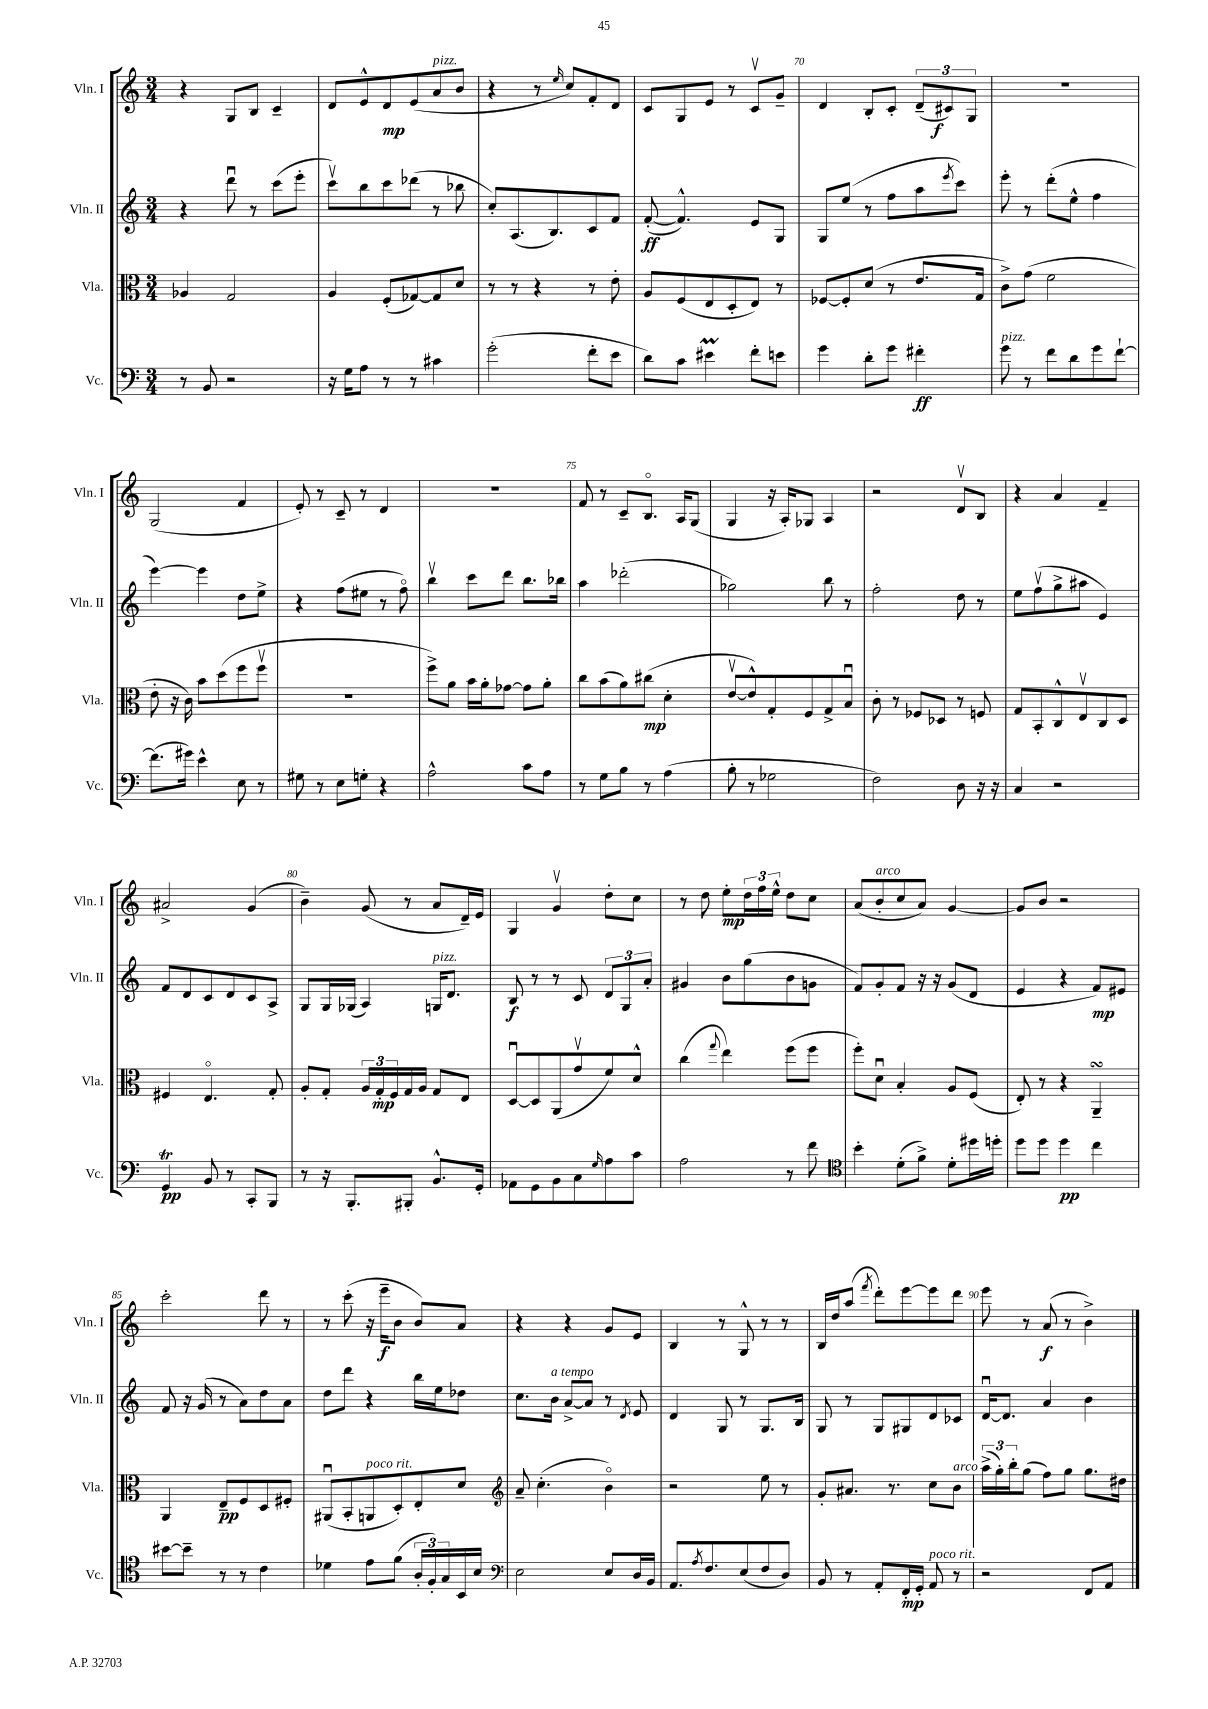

**kern	**kern	**kern	**kern
*staff4	*staff3	*staff2	*staff1
*clefF4	*clefC3	*clefG2	*clefG2
*k[]	*k[]	*k[]	*k[]
*M3/4	*M3/4	*M3/4	*M3/4
8r	4A-/	4r	4r
8BB/	.	.	.
2r	2G/	8dddu\	8G/L
.	.	8r	8B/J
.	.	(8ccc\L	4c~/
.	.	8eee'\J	.
=	=	=	=
16r	4A/	8cccv\L)	8d/L
16G\LK	.	.	.
8A\J	.	8bb\	8e^^/
8r	(8F'/L	8ccc\	8d/
8r	[8G-/)	(8ddd-\J	(8e/
4c#\	8G-/]	8r	8a/
.	8d/J	8bb-\	8b/J
=	=	=	=
(2g'\	8r	8cc'/L)	4r
.	8r	(8.A/	.
.	4r	.	8r
.	.	8.B/)	.
.	.	.	16qqee/
.	.	.	8cc/L)
8f'\L	8r	8c/	8f'/
8e\J	8e'\	8f/J	8d/J
=	=	=	=
8d\L)	8A/L	([8f'/	8c/L
8c\J	(8F/	4.f^^/])	8G/
4e#\	8E/	.	8e/J
.	8D'/	.	8r
8f'\L	8E/J)	8e/L	8cv/L
8e\J	8r	8G/J	8g~/J
=	=	=	=
4g\	[8F-/L	8G/L	4d/
.	8F-'/]	(8ee/J	.
8d'\L	(8d/J	8r	8B'/L
8g\J	8r	8ff\L	8c'/J
4f#'\	8.e/L	8aa\	(12d~/L
.	.	.	12c#/)
.	.	8qeee/	.
.	.	8ccc\J)	.
.	.	.	12G/J
.	16G/Jk	.	.
=	=	=	=
8g\	8c^\L)	8eee'\	2.r
8r	(8g\J	8r	.
8f\L	2f\	(8ddd'\L	.
8d\	.	8ee^^\J	.
8g\	.	4ff\	.
[8f`\J	.	.	.
=	=	=	=
(8.f\]L	8e'\	[4eee\)	(2G/
.	16r	.	.
16g#\Jk)	16c\)	.	.
4e^^\	8b\L	4eee\]	.
.	(8dd\	.	.
8E\	8ff\	8dd\L	4f/
8r	8ffv\J	8ee^\J	.
=	=	=	=
8G#\	2.r	4r	8e'/)
8r	.	.	8r
8E\L	.	(8ff\L	8c~/
8G'\J	.	8ee#\J	8r
4r	.	8r	4d/
.	.	8ffo\)	.
=	=	=	=
2A^^\	8ff^\L)	4bbv\	2.r
.	8a\J	.	.
.	16b\LL	8ccc\L	.
.	16a'\J	.	.
.	[8g-\J	8ddd\J	.
8c\L	8g-\]L	8.bb\L	.
8A\J	8a'\J	.	.
.	.	16bb-\Jk	.
=	=	=	=
8r	8cc\L	4aa\	8f/
8G\L	(8b\	.	8r
8B\J	8a\)	(2ddd-'\	8c~/L
8r	(8cc#\J	.	8.Bo/J
(4A\	4d'\	.	.
.	.	.	16A/LK
.	.	.	(8G/J
=	=	=	=
8B'\	[8ev/L	2gg-\)	4G/
8r	8e^^/])	.	.
2G-\	8G'/	.	16r
.	.	.	16A'/LK)
.	8F/	.	8G-/J
.	8G^/	8bb\	4A/
.	8Bu/J	8r	.
=	=	=	=
2F\)	8c'\	2ff'\	2r
.	8r	.	.
.	8F-/L	.	.
.	8D-/J	.	.
8D\	8r	8dd\	8dv/L
16r	8F/	8r	8B/J
16r	.	.	.
=	=	=	=
4C/	8G/L	8ee\L	4r
.	8BB'/	(8ffv\	.
2r	8C^^/	8gg^\	4a/
.	8Ev/	8aa#\J	.
.	8C/	4e/)	4f~/
.	8D/J	.	.
=	=	=	=
4GG/	4F#/	8f/L	2a#^/
.	.	8d/	.
8BB/	4.Eo/	8c/	.
8r	.	8d/	.
8CC'/L	.	8c/	(4g/
8BBB/J	8G'/	8A^/J	.
=	=	=	=
8r	8A'/L	8G/L	4b~\)
16r	8G'/J	16G/L	.
8.BBB'/L	.	(16G-/JJ	.
.	24A/LL	4A/)	(8g/
.	24G'/	.	.
.	24F/	.	.
8BBB#'/J	16G/	.	8r
.	16A/JJ	.	.
8.BB^^/L	8G/L	16G/LK	8a/L
.	.	8.d/J	.
.	8E/J	.	16d~/L)
16GG'/Jk	.	.	16e/JJ
=	=	=	=
8AA-\L	[8Du/L	8B/	4G/
8GG\	8D/]	8r	.
8BB\	(8AA/	8r	4gv/
8C\	8gv/	8c/	.
16qqG/	.	.	.
8A\	8f/)	12d/L	8dd'\L
.	.	12G/	.
8c\J	8d^^/J	.	8cc\J
.	.	12a'/J	.
=	=	=	=
2A\	(4cc\	4g#/	8r
.	.	.	8dd\
.	8qqgg/	.	.
.	4ee\)	8b\L	8ee'\L
.	.	(8gg\	24dd\L
.	.	.	24ff\
.	.	.	24ee^^\JJ
8r	(8ff\L	8b\	8dd\L
8f\	8ff\J	8g\J	8cc\J
=	=	=	=
*clefC4	*	*	*
4b'\	8ff'\L)	8f/L)	(8a/L
.	8du\J	8g'/	8b'/
(8d'\L	4B'/	8f/J	8cc/
8f^\J)	.	16r	8a/J)
.	.	16r	.
8d'\L	8A/L	(8g/L	[4g/
16dd#\L	(8F/J	8d/J	.
16dd'\JJ	.	.	.
=	=	=	=
8dd\L	8E'/)	4e/	8g/]L
8dd\J	8r	.	8b/J
4dd\	4r	4r	2r
4cc\	4AA~/	8f/L)	.
.	.	8e#/J	.
=	=	=	=
[8b#\L	4AA/	8f/	2ccc'\
8b#~\]J	.	16r	.
.	.	(16g/	.
8r	8E~/L	8r	.
8r	8F/	8a\L)	.
4c\	8D/	8dd\	8ddd\
.	8F#'/J	8a\J	8r
=	=	=	=
4d-\	(8AA#u/L	8dd\L	8r
.	8BB'/	8ddd\J	(8ccc'\
8e\L	8AA/	4r	16r
.	.	.	16eee~\LK
(8f\J	8D'/)	.	8b\J
24A'/LL	8E'/	16bb\LL	8b/L)
24F'/)	.	.	.
.	.	16ee\J	.
24G/	.	.	.
16BB/	8d/J	8dd-\J	8a/J
16B/JJ	.	.	.
=	=	=	=
*clefF4	*clefG2	*	*
2E\	8a~/	8.cc\L	4r
.	(4.cc'\	.	.
.	.	16b\Jk	.
.	.	[8a^/L	4r
.	.	8a/]J	.
8E/L	4bo\)	8r	8g/L
.	.	8qd/	.
16D/L	.	8e/	8e/J
16BB/JJ	.	.	.
=	=	=	=
8.AA/L	2r	4d/	4B/
8qA/	.	.	.
8.F/	.	.	.
.	.	8G/	8r
(8E/	.	8r	8G^^/
8F/	8ee\	8.G/L	8r
8D/J)	8r	.	8r
.	.	16B/Jk	.
=	=	=	=
8BB/	8g'/L	8G/	16B/LL
.	.	.	16dd/J
8r	8.a#/J	8r	(8aa/J
.	.	.	8qfff/
8AA'/L	.	8G/L	8ddd'\L)
.	8.r	.	.
16FF'/L	.	8G#/	[8eee\
16GG'/JJ	.	.	.
8AA/	8cc\L	8d/	8eee\]
8r	8b\J	8c-/J	8ddd\J
=	=	=	=
2r	(24aa^\LL	[16du/LK	8eee\
.	24gg'\)	.	.
.	.	8.d/]J	.
.	24bb'\J	.	.
.	(8gg\J	.	8r
.	8ff\L)	4a/	(8a/
.	8gg\J	.	8r
8FF/L	8.gg\L	4b\	4b^\)
8AA/J	.	.	.
.	16dd#\Jk	.	.
==	==	==	==
*-	*-	*-	*-
